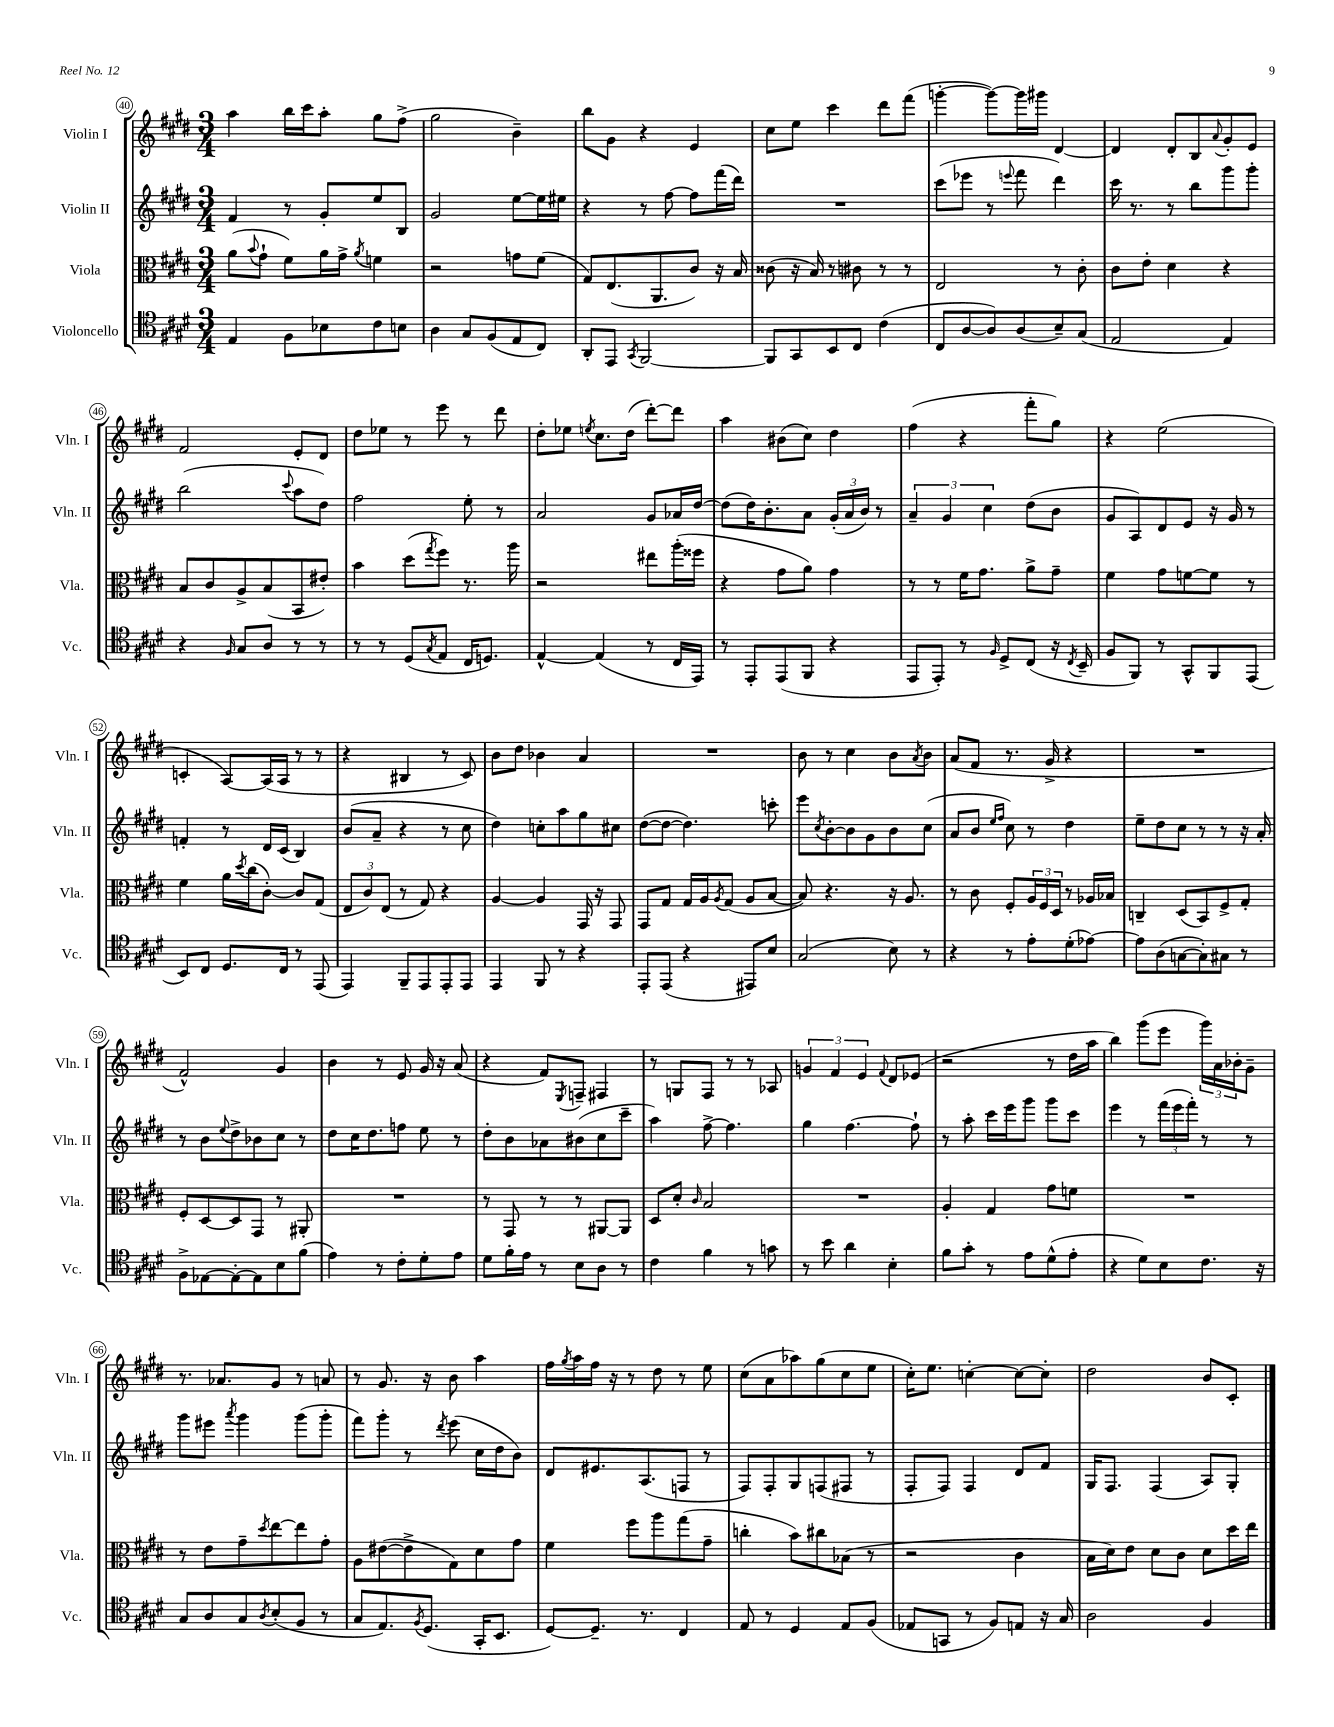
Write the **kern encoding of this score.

**kern	**kern	**kern	**kern
*staff4	*staff3	*staff2	*staff1
*clefC4	*clefC3	*clefG2	*clefG2
*k[f#c#g#d#]	*k[f#c#g#d#]	*k[f#c#g#d#]	*k[f#c#g#d#]
*M3/4	*M3/4	*M3/4	*M3/4
4E/	(8a\L	4f#/	4aa\
.	8qqb/	.	.
.	8g#`\J	.	.
8F#\L	8f#\L)	8r	16bb\LL
.	.	.	16ccc#\J
8B-\	16a\L	8g#'/L	8aa'\J
.	16g#^\JJ	.	.
.	8qa/	.	.
8c#\	4f\	8ee/	8gg#\L
8B\J	.	8B/J	(8ff#^\J
=	=	=	=
4A\	2r	2g#/	2gg#\
8G#/L	.	.	.
(8F#/	.	.	.
8E/	8g\L	[8ee\L	4b~\)
8C#/J)	(8f#\J	16ee\]L	.
.	.	16ee#\JJ	.
=	=	=	=
8AA'/L	8G#/L)	4r	8bb\L
8EE/J	(8.E/	.	8g#\J
8qGG#/	.	.	.
[2FF#/	.	8r	4r
.	8.AA/	.	.
.	.	[8ff#\	.
.	8c#/J)	8ff#\]L	4e/
.	16r	(16fff#\L	.
.	16B/	16ddd#\JJ)	.
=	=	=	=
8FF#/]L	(8c##\	2.r	8cc#\L
8GG#/	16r	.	8ee\J
.	16B/)	.	.
8BB/	8r	.	4ccc#\
8C#/J	8c#\	.	.
(4c#\	8r	.	8ddd#\L
.	8r	.	(8fff#\J
=	=	=	=
8C#/L	2E/	(8ccc#\L	[4ggg'\
[8A/	.	8eee-\J	.
8A/])	.	8r	8ggg\_L)
.	.	8qqeee/	.
(8A/	.	8fff#\	16ggg\]L
.	.	.	16ggg#\JJ
8B~/)	8r	4ddd#\)	[4d#/
(8G#/J	8c#'\	.	.
=	=	=	=
2E/	8c#\L	16ccc#\	4d#/]
.	.	8.r	.
.	8e'\J	.	.
.	4d#\	8r	8d#'/L
.	.	8bb\L	8B/
.	.	.	8qqa/
4E/)	4r	8ggg#\	8g#'/
.	.	8ggg#'\J	8e/J
=	=	=	=
4r	8B/L	(2bb\	2f#/
.	8c#/	.	.
16qqF#/	.	.	.
8G#/L	8A^/	.	.
8A/J	(8B/	.	.
.	.	8qqccc#/	.
8r	8BB/	8aa\L	8e'/L
8r	8e#'/J)	8dd#\J)	8d#/J
=	=	=	=
8r	4b\	2ff#\	8dd#\L
8r	.	.	8ee-\J
(8D#/L	(8dd#\L	.	8r
8qG#/	8qgg#/	.	.
8E/J	8ff#\J)	.	8eee\
16C#/LK	8.r	8ee'\	8r
8.D/J)	.	.	.
.	.	8r	8ddd#\
.	16aa\	.	.
=	=	=	=
[4E^^/	2r	2a/	8dd#'\L
.	.	.	8ee-\J
.	.	.	8qee/
(4E/]	.	.	8.cc#\L
.	.	.	(16dd#\Jk
8r	8ee#\L	8g#/L	[8ddd#'\L)
16C#/LL	(16aa'\L	16a-/L	8ddd#\]J
16EE/JJ)	16ff##\JJ	[16dd#/JJ	.
=	=	=	=
8r	4r	(8dd#\]L	4aa\
8EE'/L	.	16dd#\K)	.
.	.	8.b'\	.
(8EE/	8g#\L	.	(8b#\L
8FF#/J	8a\J)	8a\J	8cc#\J)
4r	4g#\	(24g#'/LL	4dd#\
.	.	24a/	.
.	.	24b/JJ)	.
.	.	8r	.
=	=	=	=
8EE/L	8r	6a~/	(4ff#\
8EE'/J)	8r	.	.
.	.	6g#/	.
8r	16f#\LK	.	4r
.	8.g#\J	.	.
.	.	6cc#\	.
16qqF#/	.	.	.
8D#^/L	.	.	.
(8C#/J	8a^\L	(8dd#\L	8fff#'\L
16r	8g#~\J	8b\J	8gg#\J)
8qC#/	.	.	.
16BB~/	.	.	.
=	=	=	=
8F#/L	4f#\	8g#/L	4r
8FF#/J)	.	8A/)	.
8r	8g#\L	8d#/	(2ee\
8GG#^^/L	[8f\	8e/J	.
8FF#/	8f\]J	16r	.
.	.	16g#/	.
(8EE/J	8r	8r	.
=	=	=	=
8BB/L)	4f#\	4f'/	4c'/
8C#/J	.	.	.
8.D#/L	16a\LL	8r	[8A/L)
.	8qdd#/	.	.
.	(16cc#\J	.	.
.	[8c#'\J)	16d#/LL	(16A/]L
16C#/Jk	.	(16c#/JJ	16A/JJ
8r	8c#/]L	4B/)	8r
(8EE/	(8G#/J	.	8r
=	=	=	=
4EE/)	12E/L	(8b/L	4r
.	12c#/)	.	.
.	.	8a~/J	.
.	(12E/J	.	.
8FF#~/L	8r	4r	4B#/
8EE/	8G#/)	.	.
8EE'/	4r	8r	8r
8EE/J	.	8cc#\	8c#/)
=	=	=	=
4EE/	[4A/	4dd#\)	8b\L
.	.	.	8dd#\J
8FF#/	4A/]	8cc'\L	4b-\
8r	.	8aa\	.
4r	16GG#/	8gg#\	4a/
.	16r	.	.
.	8GG#/	8cc#\J	.
=	=	=	=
8EE'/L	8GG#/L	([8dd#\L	2.r
(8EE/J	8G#/J	8dd#\_J	.
4r	16G#/LL	4.dd#\])	.
.	16A/J	.	.
.	8qA/	.	.
.	(8G#/J	.	.
8EE#/L)	8A/L	.	.
8B/J	[8B/J	8ccc'\	.
=	=	=	=
(2G#/	8B/])	8eee\L	8b\
.	.	8qcc#/	.
.	4.r	[8b'\	8r
.	.	8b\]	4cc#\
.	.	8g#\	.
8B\)	16r	8b\	8b\L
.	8.A/	.	.
.	.	.	8qa/
8r	.	(8cc#\J	8b\J
=	=	=	=
4r	8r	8a/L	(8a/L
.	8c#\	8b/J	8f#/J
.	.	16qqee/LL	.
.	.	16qqff#/JJ	.
8r	8F#'/L	8cc#\)	8.r
8e'\L	24A/L	8r	.
.	24F#/	.	.
.	.	.	16g#^/
.	24D#/JJ	.	.
(8d#'\	8r	4dd#\	4r
[8e-\J)	16A-/LL	.	.
.	16B-/JJ	.	.
=	=	=	=
8e-\]L	4C~/	8ee~\L	2.r
(8A\	.	8dd#\	.
[8G\	(8D#/L	8cc#\J	.
8G'\])	8BB/)	8r	.
8G#\J	8F#^/	8r	.
8r	8G#'/J	16r	.
.	.	16a'/	.
=	=	=	=
8F#^\L	8F#'/L	8r	2f#^^/)
[8E-\	[8D#/	8b\L	.
.	.	8qqee/	.
8E-'\_	8D#/]	8dd#^\	.
8E-\]	8GG#/J	8b-\	.
8B\	8r	8cc#\J	4g#/
(8f#\J	8AA#'/	8r	.
=	=	=	=
4e\)	2.r	8dd#\L	4b\
.	.	16cc#\K	.
.	.	8.dd#\	.
8r	.	.	8r
8c#'\L	.	8ff\J	8e/
8d#'\	.	8ee\	16g#/
.	.	.	16r
8e\J	.	8r	(8a/
=	=	=	=
8d#\L	8r	8dd#'\L	4r
16f#'\L	8GG#/	8b\	.
16e\JJ	.	.	.
8r	8r	8a-\	8f#/L)
.	.	.	8qE/
8B\L	8r	(8b#\	8F~/J
8A\J	[8AA#/L	8cc#\	4F#/
8r	8AA#/]J	8ccc#~\J	.
=	=	=	=
4c#\	8D#/L	4aa\)	8r
.	8d#'/J	.	8G/L
.	16qqc#/	.	.
4f#\	2B/	[8ff#^\	8F#/J
.	.	4.ff#\]	8r
8r	.	.	8r
8g\	.	.	8A-/
=	=	=	=
8r	2.r	4gg#\	6g/
8b\	.	.	.
.	.	.	6f#/
4a\	.	[4.ff#\	.
.	.	.	6e/
.	.	.	8qqf#/
4B'\	.	.	8d#/L
.	.	8ff#`\]	(8e-/J
=	=	=	=
8f#\L	4A'/	8r	2r
8g#'\J	.	8aa'\	.
8r	4G#/	16ccc#\LL	.
.	.	16eee\J	.
8e\L	.	8ggg#\J	.
(8d#^^\	8g#\L	8ggg#\L	8r
8e'\J	8f\J	8ccc#\J	16dd#\LL
.	.	.	16aa\JJ
=	=	=	=
4r	2.r	4eee\	4bb\)
8d#\L)	.	8r	(8ggg#\L
8B\	.	(24fff#\LL	8eee\J
.	.	24eee\	.
.	.	24fff#'\JJ)	.
8.c#\J	.	8r	24ggg#\LL)
.	.	.	24a\
.	.	.	24b-'\J
.	.	8r	8g#~\J
16r	.	.	.
=	=	=	=
8G#/L	8r	8ggg#\L	8.r
8A/	8e\L	8eee#\J	.
.	.	.	8.a-/L
.	.	8qaaa/	.
8G#/	8g#~\	4ggg#\	.
8qA/	8qdd#/	.	.
(8B'/	[8ee\	.	8g#/J
8F#/J	8ee\]	(8ggg#\L	8r
8r	8g#'\J	8ggg#'\J	8a/
=	=	=	=
8G#/L	8A\L	8fff#\L)	8r
8.E/)	([8e#\	8ggg#'\J	8.g#/
.	8e#^\]	8r	.
8qF#/	.	.	.
(8.D#/J	.	.	16r
.	.	8qddd#/	.
.	8G#\)	(8eee\	8b\
16GG#'/LK	8d#\	16cc#\LL	4aa\
8.BB/J	.	16dd#\J	.
.	8g#\J	8b\J)	.
=	=	=	=
[8D#/L)	4f#\	8d#/L	16ff#\LL
.	.	.	8qgg#/
.	.	.	16aa\
8.D#~/]J	.	8.e#/	16ff#\JJ
.	.	.	16r
.	8ff#\L	.	8r
8.r	.	(8.A/	.
.	8aa\	.	8dd#\
4C#/	(8gg#\	8F/J	8r
.	8g#~\J	8r	8ee\
=	=	=	=
8E/	4cc'\	8F#/L)	(8cc#\L
8r	.	8F#'/	8a\
4D#/	8b\L)	8G#/	8aa-\)
.	8cc#\	(8F/	(8gg#\
8E/L	(8B-\J	8F#/J	8cc#\
(8F#/J	8r	8r	8ee\J
=	=	=	=
8E-/L	2r	8F#'/L	16cc#'\LK)
.	.	.	8.ee\J
8GG/J	.	8F#/J)	.
8r	.	4F#/	[4cc'\
8F#/L)	.	.	.
8E/J	4c#\	8d#/L	8cc\_L
16r	.	8f#/J	8cc'\]J
16G#/	.	.	.
=	=	=	=
2A\	16B\LL	16G#/LK	2dd#\
.	16d#\J)	8.F#/J	.
.	8e\J	.	.
.	8d#\L	(4F#/	.
.	8c#\J	.	.
4F#/	8d#\L	8A/L)	8b/L
.	16dd#\L	8G#'/J	8c#'/J
.	16ee\JJ	.	.
==	==	==	==
*-	*-	*-	*-
